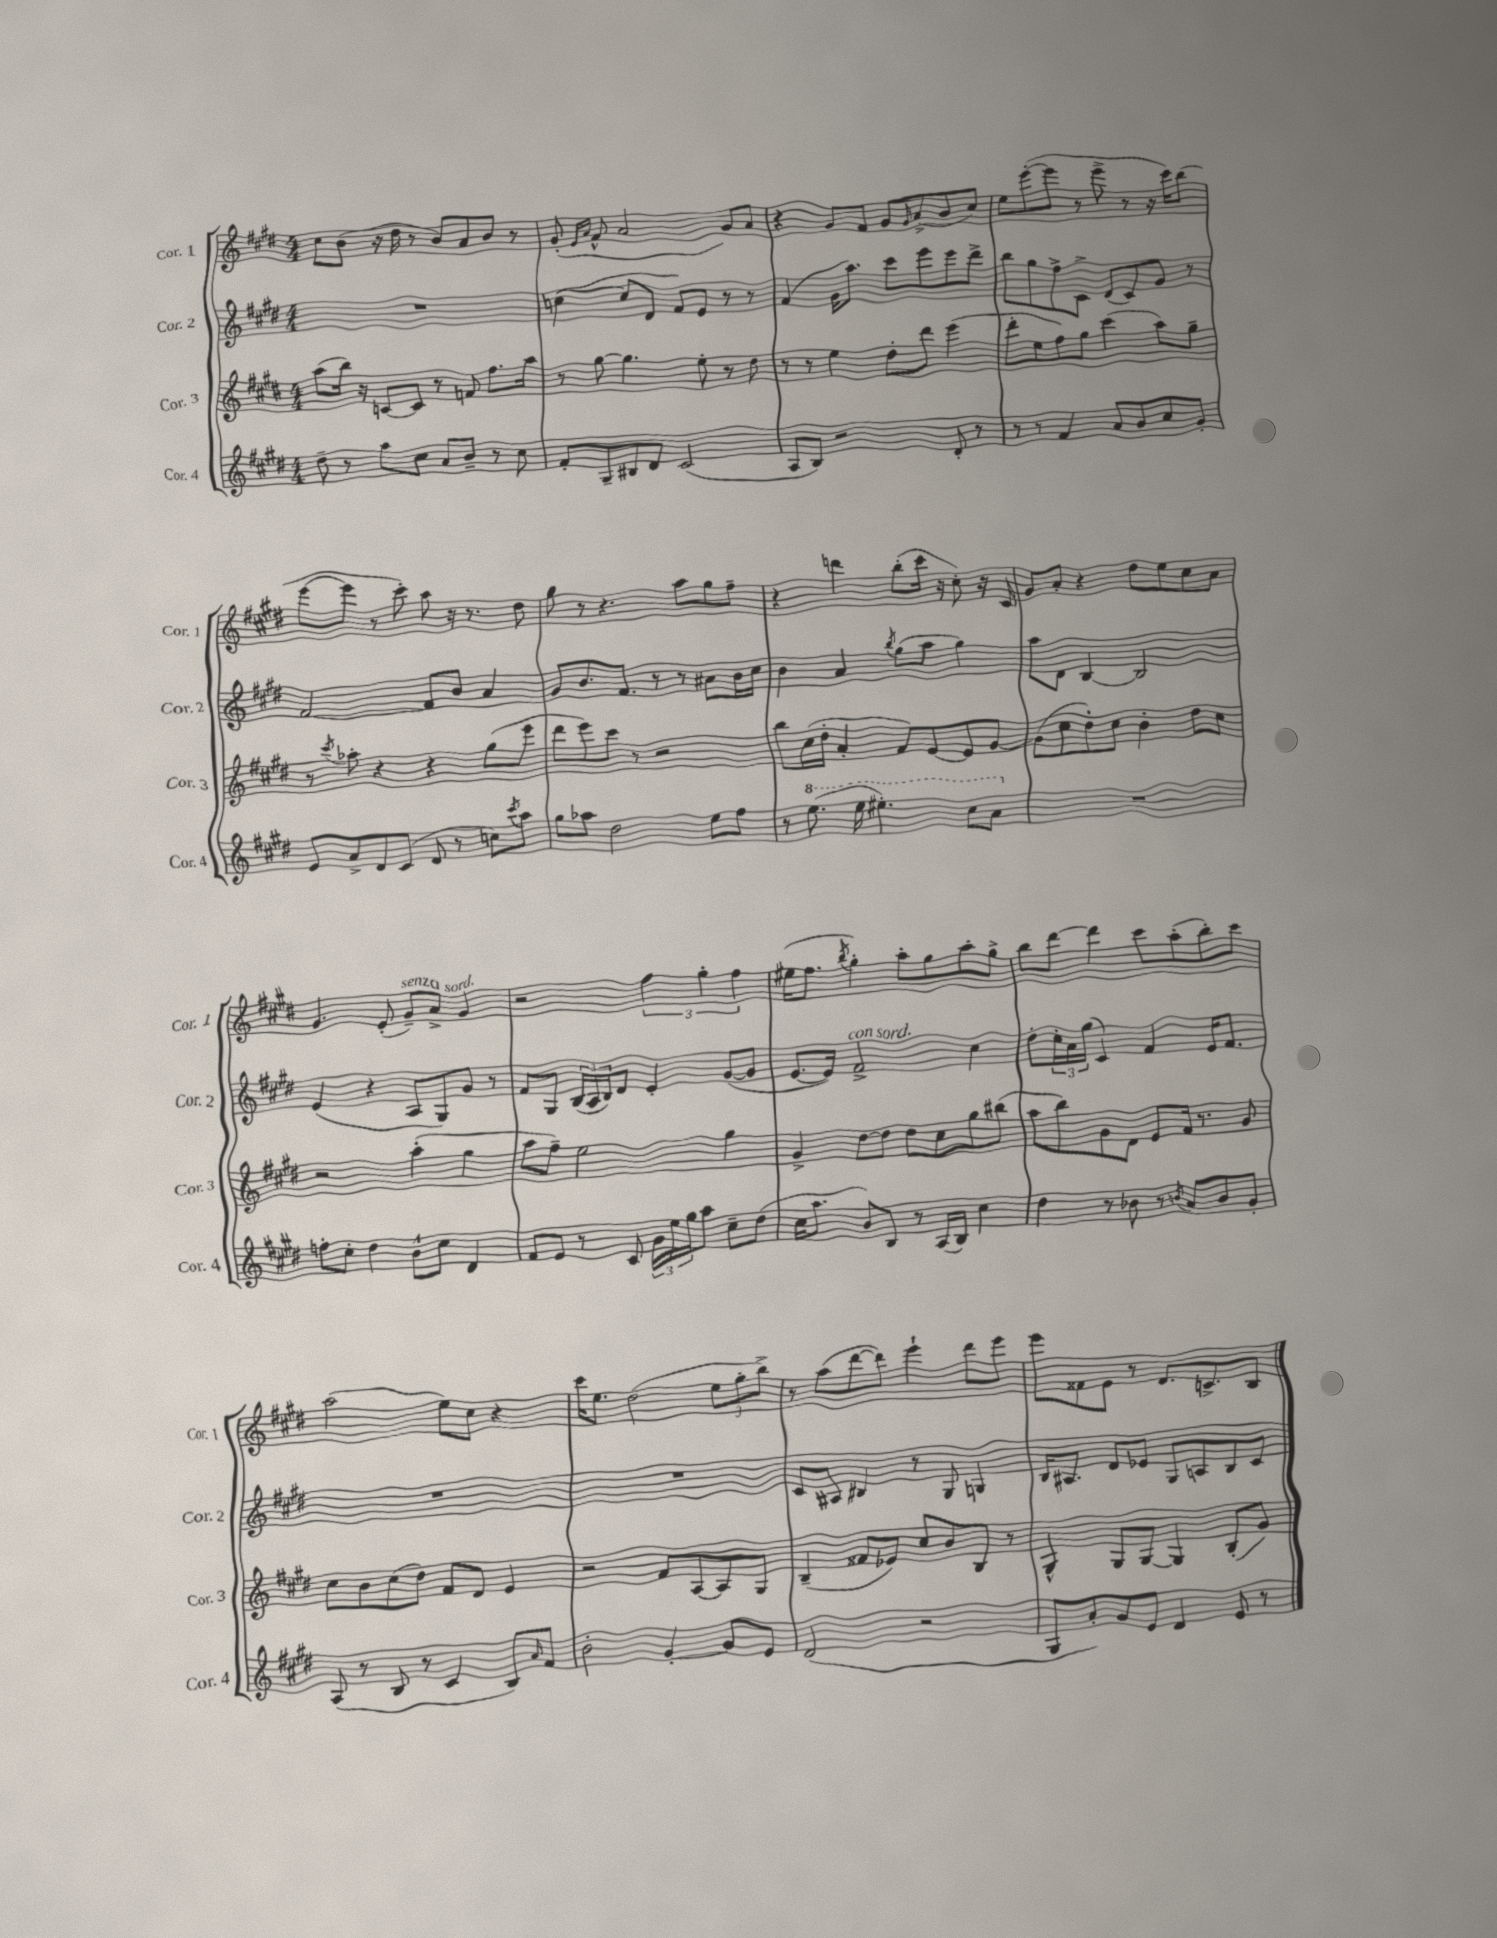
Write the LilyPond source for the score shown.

<<
\new StaffGroup <<
\new Staff = "s0" \with { instrumentName = "Cor. 1" shortInstrumentName = "Cor. 1" } {
    \clef treble \key e \major \numericTimeSignature \time 4/4
    cis''8 b'8( r16 dis''16 r8 b'8) a'8 b'8 r8 |
    gis'8-.( \grace { e'16 a'16 } fis'8-^ a'2 gis'8) a'8 |
    r4 gis'8 fis'8 gis'8 \grace { gis'16 } a'8->( b'8 cis''8) |
    e''8 e'''8~-.( e'''8 r8 e'''8-> r8 r16 cis'''16) b''8( |
    e'''8~ e'''8 r8 cis'''8-.) a''8 r16 r8. dis''8 |
    gis''8 r8 r4. a''8 gis''8 fis''8-- |
    r4 d'''4 b''8-.( cis'''16 r16 cis''8-.) r16 cis'16 |
    gis'8 a'8-. r4 dis''8 e''8 cis''8 a'8 |
    gis'4. e'8-.( gis'8--^\markup { \italic "senza sord." }) a'8-> gis'4 |
    r2 \tuplet 3/2 { fis''4 gis''4-. fis''4 } |
    eis''16( fis''8. \acciaccatura { b''8 } gis''4-.) a''8-. gis''8 a''8-. gis''8-> |
    b''8 dis'''8~ dis'''4 cis'''8 a''8-.( b''8-.) cis'''8 |
    a''2( e''8) cis''8 r4 |
    cis'''16 e''8. dis''2( \tuplet 3/2 { e''8 gis''8-. b''8->) } |
    r8 a''8( dis'''8~ dis'''8) e'''4-! dis'''8 e'''8 |
    e'''8 fisis'8 e'8 r8 dis'8. c'8.-> b8 \bar "|." |
}
\new Staff = "s1" \with { instrumentName = "Cor. 2" shortInstrumentName = "Cor. 2" } {
    \clef treble \key e \major \numericTimeSignature \time 4/4
    R1 |
    c''4~( c''8 dis'8 fis'8) e'8 r8 r8 |
    fis'4( gis'16 a''8.) cis'''8 e'''8 e'''8 dis'''8-> |
    b''8 gis''8 fis''8-> cis'8-> dis'8( cis'8) gis'8 r8 |
    fis'2~ fis'8 b'8 a'4 |
    gis'8 b'8. fis'8. r8 r8 ais'8 b'16 cis''16 |
    b'4 a'4 \acciaccatura { b''8 } gis''8( a''8 gis''4) |
    a''8 dis'8 b4~ b2 |
    e'4( r4 a8 gis8) gis'8 r8 |
    fis'8 gis8 \tuplet 3/2 { b16( a16 b16) } dis'8 e'4-. gis'8~( gis'8 |
    e'8.~ e'16) fis'2->^\markup { \italic "con sord." } cis''4 |
    dis''8-. \tuplet 3/2 { cis''16-. a'16 gis''16( } cis'4) fis'4 e'16 fis'8. |
    R1 |
    R1 |
    cis'8 ais8 bis4 r8 gis8 g4 |
    b16 ais8. dis'8 ees'8 gis8 a8 b8 cis'8 \bar "|." |
}
\new Staff = "s2" \with { instrumentName = "Cor. 3" shortInstrumentName = "Cor. 3" } {
    \clef treble \key e \major \numericTimeSignature \time 4/4
    a''8( b''16) r16 c'8~ c'8 r8 f'8 fis''8. a''16 |
    r8 gis''8~ gis''4. e''8-. r8 dis''8 |
    r8 r8 e''4 dis''8-. dis'''8 e'''4( |
    dis'''8-. e''8 fis''8) gis''8 cis'''4( a''8) gis''8-- |
    r8 \acciaccatura { cis'''8 } aes''8-. r4 r4 gis''8( e'''8 |
    dis'''8 e'''8) cis'''8 r8 r2 |
    b''8 cis''16( dis''16-. a'4-. fis'8) e'8~ e'8 gis'8~ |
    gis'8( cis''8 dis''8-.) cis''8 b'4-. dis''8 cis''8 |
    r2 a''4-.( gis''4 |
    a''8 fis''8--) e''2 gis''4 |
    gis'4-> dis''8~ dis''8 dis''8 cis''8 gis''8 bis''8( |
    a''8 b''8) gis'8 dis'8 e'8 fis'16 r8. gis'8 |
    cis''8 b'8 cis''8( dis''8) fis'8 dis'8 e'4 |
    r2 fis'8 a8~ a8 gis8 |
    b4--( fisis'8 ees'8) cis''8 b'8 b8 r8 |
    gis4-^ gis8 gis8~ gis4 b8-.( gis'8) \bar "|." |
}
\new Staff = "s3" \with { instrumentName = "Cor. 4" shortInstrumentName = "Cor. 4" } {
    \clef treble \key e \major \numericTimeSignature \time 4/4
    dis''8-- r8 a''8 cis''8 a'8 b'8-- r8 cis''8 |
    fis'8-. gis8-- bis8 dis'8 cis'2( |
    a8 b8) r2 dis'8-. r8 |
    r8 r8 fis'4 a'8 b'8 cis''8 gis'8-. |
    e'8 a'8-> dis'8 cis'8( dis'8 r8 c''8) \acciaccatura { cis'''8 } a''8 |
    gis''8 aes''8 dis''2 e''8 fis''8 |
    r8 \ottava #1 e'''8.( e'''16 eis'''4.-.) cis'''8 a''8 \ottava #0 |
    R1 |
    f''8-. cis''8-. dis''4 b'8-^ cis''8 dis'4 |
    fis'8 e'8 r8 cis'8 \tuplet 3/2 { gis'16 e''16 gis''16 } a''8 cis''8-- dis''8( |
    cis''16 a''8. b'8) b8 r8 a16( b16) cis''4 |
    dis''4 r8 bes'8 r8 \acciaccatura { b'8 } a'8 b'8 gis'8-. |
    a8( r8 b8 r8 cis'4 b8) \grace { a'16 } fis'8 |
    b'2-. gis'4~-. gis'8 e'8 |
    dis'2( r2 |
    gis8 a'8-.) gis'8 e'8 dis'4 e'8 r8 \bar "|." |
}
>>
>>
\layout { \context { \Score \remove "Bar_number_engraver" } }
